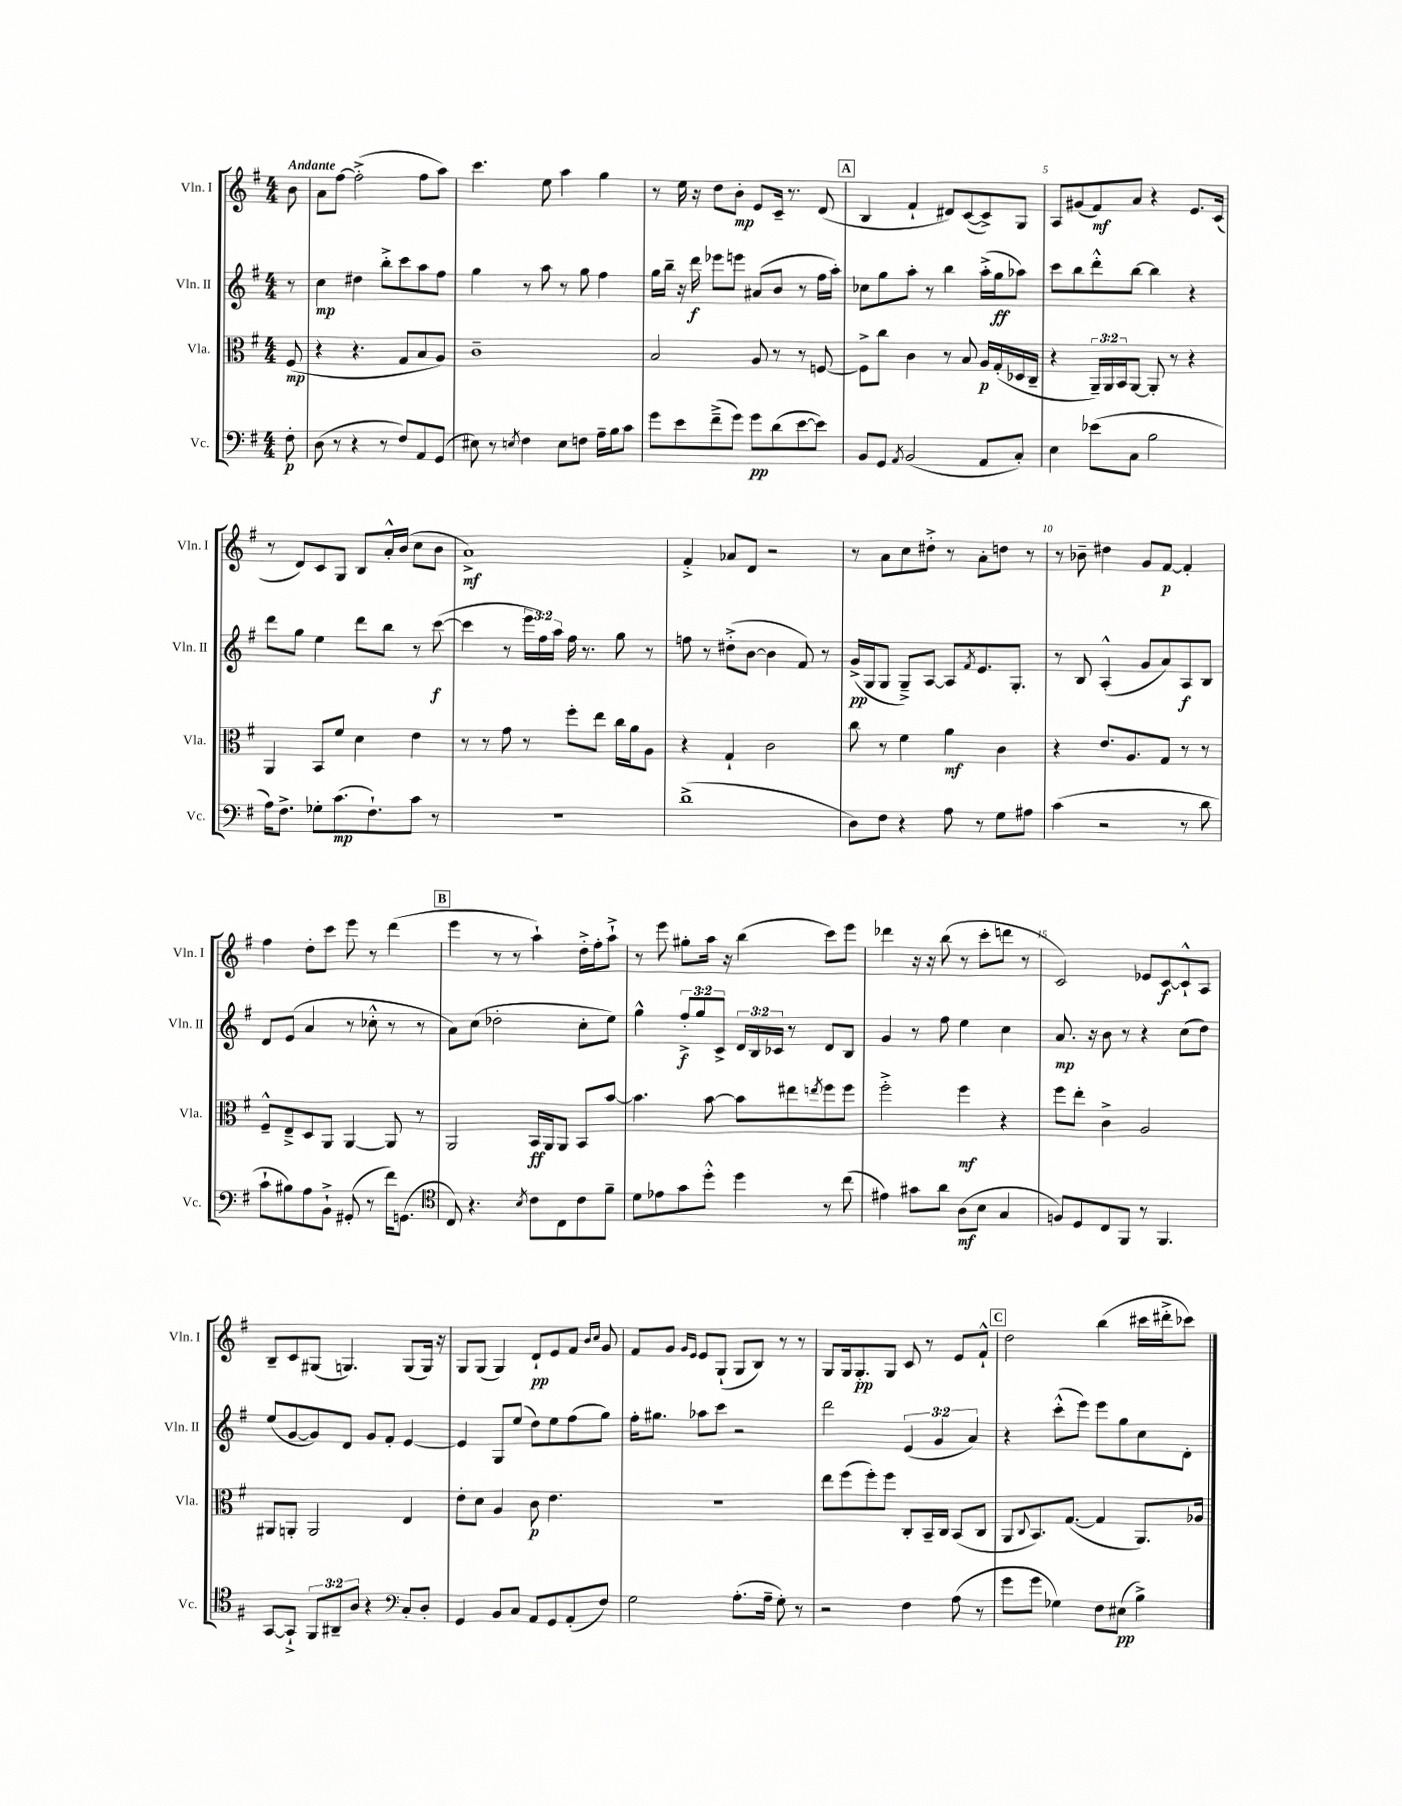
<<
\new StaffGroup <<
\new Staff = "s0" \with { instrumentName = "Vln. I" shortInstrumentName = "Vln. I" } {
    \clef treble \key g \major \numericTimeSignature \time 4/4 \partial 8 \tempo "Andante"
    b'8 |
    a'8 fis''8~ fis''2-.->( fis''8 a''8) |
    c'''4. e''8 a''4 g''4 |
    r8 e''16 r16 d''8 b'8-.\mp e'8 c'16-- r8. d'8( |
    \mark \markup { \box "A" } b4 fis'4-! dis'8) c'8~( c'8->) g8 |
    a8 gis'8( fis'8\mf) a'8 r4 e'8. c'16( |
    r8 d'8) c'8 g8 b8 a'16-.-^ b'16( c''8 b'8 |
    a'1->\mf) |
    fis'4-.-> aes'8 d'8 r2 |
    r8 a'8 c''8 dis''8-.-> r8 a'8-. d''8 r8 |
    r8 bes'8-- dis''4 g'8 fis'8~\p fis'4-. |
    fis''4 d''8-. c'''8 e'''8 r8 d'''4( |
    \mark \markup { \box "B" } e'''4 r8 r8 a''4-!) d''16-.-> fis''16-. a''8-!-> |
    r8 e'''8 gis''8-. a''16 r16 b''4( c'''8) e'''8 |
    des'''4 r16 r16 b''8( r8 c'''8-. d'''8 r8 |
    c'2) ees'8 c'8~\f c'8-!-^ a8 |
    b8-- c'8 gis8( g4.) g8( g16) r16 |
    g8 g8( g4) d'8-!\pp e'8 fis'8 \grace { b'16 c''16 } g'8 |
    fis'8 g'8 \grace { g'16 e'16 } e'8 g8-!( g8 b8) r8 r8 |
    g8 g16 g8.-.\pp g8 c'8 r8 e'8 fis'8-!-^ |
    \mark \markup { \box "C" } d''2 b''4( cis'''16 dis'''16-.-> ces'''8) \bar "|." |
}
\new Staff = "s1" \with { instrumentName = "Vln. II" shortInstrumentName = "Vln. II" } {
    \clef treble \key g \major \numericTimeSignature \time 4/4 \override Staff.TupletNumber.text = #tuplet-number::calc-fraction-text \partial 8
    r8 |
    c''4\mp dis''4 b''8-.-> c'''8 a''8 fis''8 |
    g''4 r8 a''8 r8 g''8 fis''4 |
    g''16 b''16-- r16 d'''16\f ees'''8 e'''8 ais'8( b'8 r8 fis''16 a''16-.) |
    \mark \markup { \box "A" } ces''8 g''8 a''8-. r8 b''4 a''16-.->( g''16\ff aes''8) |
    c'''8 b''8 d'''8-.-^ b''8~ b''4 r4 |
    d'''8 g''8 e''4 d'''8 b''8 r8 c'''8~\f( |
    c'''4 r8 \tuplet 3/2 { e'''16 fis''16) a''16 } fis''16 r8. g''8 r8 |
    f''8 r8 dis''8-.->( b'8~ b'4 fis'8) r8 |
    g'16->\pp( g16 g8 g8--->) a8~ a8 \acciaccatura { fis'8 } e'8. g8.-. |
    r8 b8 a4-.-^( g'8 a'8) a8\f b8 |
    d'8 e'8( a'4 r8 ces''8-.-^ r8 r8 |
    \mark \markup { \box "B" } a'8) c''8( des''2-. c''8-. e''8) |
    g''4-^ \tuplet 3/2 { fis''8-.->\f g''8 c'8-> } \tuplet 3/2 { d'16 b16 ces'16 } r8 d'8 b8 |
    g'4 r8 fis''8 e''4 c''4 |
    a'8.\mp r16 b'8 r8 r4 c''8( d''8) |
    e''8( g'8~ g'8) d'8 g'8 fis'8-. e'4~ |
    e'4 g8 e''8( d''8) e''8 fis''8( g''8) |
    fis''16-. gis''8. aes''8 c'''8 r2 |
    d'''2 \tuplet 3/2 { e'4( g'4 a'4) } |
    \mark \markup { \box "C" } r4 c'''8-.-^( e'''8) e'''8 g''8 c''8 d'8-. \bar "|." |
}
\new Staff = "s2" \with { instrumentName = "Vla." shortInstrumentName = "Vla." } {
    \clef alto \key g \major \numericTimeSignature \time 4/4 \override Staff.TupletNumber.text = #tuplet-number::calc-fraction-text \partial 8
    fis8\mp( |
    r4 r4. g8 b8 a8) |
    c'1-- |
    b2 a8 r8 r8 f8~ |
    \mark \markup { \box "A" } f8-> c''8 c'4 r8 b8 a16\p g16-.( des16 c16-- |
    r4 \tuplet 3/2 { a,16--) a,16 b,16 } a,8~ a,8-. r8 r4 |
    a,4 b,8 fis'8 d'4 e'4 |
    r8 r8 g'8 r8 fis''8-. e''8 c''16 a'16 a8 |
    r4 g4-! c'2 |
    c''8 r8 fis'4 a'4\mf c'4 |
    r4 e'8. a8. g8 r8 r8 |
    fis8---^ e8---> d8 a,8 a,4~ a,8 r8 |
    \mark \markup { \box "B" } a,2 b,16\ff a,16 a,8 b,8 b'8~ |
    b'4. b'8~ b'8 eis''8 \acciaccatura { e''8 } fis''8 fis''8 |
    fis''2-.-> fis''4\mf r4 |
    fis''8 e''8-. c'4-> a2 |
    ais,8 a,8-. a,2 e4 |
    e'8-. d'8 a4 c'8\p e'4. |
    R1 |
    e''8 fis''8( fis''8-.) fis''8 c8-. b,16-- c16 b,8( c8 |
    \mark \markup { \box "C" } a,8 \appoggiatura { c8 } b,8.) g8.~( g4 a,8.) aes16 \bar "|." |
}
\new Staff = "s3" \with { instrumentName = "Vc." shortInstrumentName = "Vc." } {
    \clef bass \key g \major \numericTimeSignature \time 4/4 \override Staff.TupletNumber.text = #tuplet-number::calc-fraction-text \partial 8
    fis8-.\p |
    d8( r8 r4 r8 fis8) a,8 g,8( |
    eis8) r8 \acciaccatura { e8 } fis4 e8 f8 a16-- b16 c'8 |
    g'8 e'8 fis'8--->( g'8) g'8\pp d'8( e'8~ e'8) |
    \mark \markup { \box "A" } b,8 g,8 \acciaccatura { a,8 } b,2( a,8 c8-.) |
    e4 ees'8( c8 b2 |
    a16) fis8.-> ges8-. c'8.\mp( fis8.-!) c'8 r8 |
    r1 |
    d'1->( |
    d8) fis8 r4 a8 r8 g8 ais8 |
    c'4( r2 r8 d'8 |
    c'8-! bis8) a8 b,8-!-> gis,8-.( r8 fis'16) g,8.( |
    \mark \markup { \box "B" } \clef tenor c8) r4. \acciaccatura { b8 } c'8 c8 c'8 fis'8-- |
    d'8 ees'8 g'8 d''8-.-^ d''4 r8 c''8( |
    eis'4) gis'8 a'8 a8\mf( b8 g4 |
    f8) d8 c8 fis,8 r8 fis,4. |
    g,8~ g,8-!-> \tuplet 3/2 { fis,8 ais,8-- a8 } r4 \clef bass c8-. d8-. |
    g,4 b,8 c8 a,8 g,8 a,8-.( fis8) |
    g2 a8.-.( a16-- g8-.) r8 |
    r2 fis4 a8( r8 |
    \mark \markup { \box "C" } g'8 g'8 ges4) fis8 eis8\pp( b4->) \bar "|." |
}
>>
>>
\layout { \context { \Score \override BarNumber.break-visibility = ##(#f #t #t) barNumberVisibility = #(every-nth-bar-number-visible 5) } }
